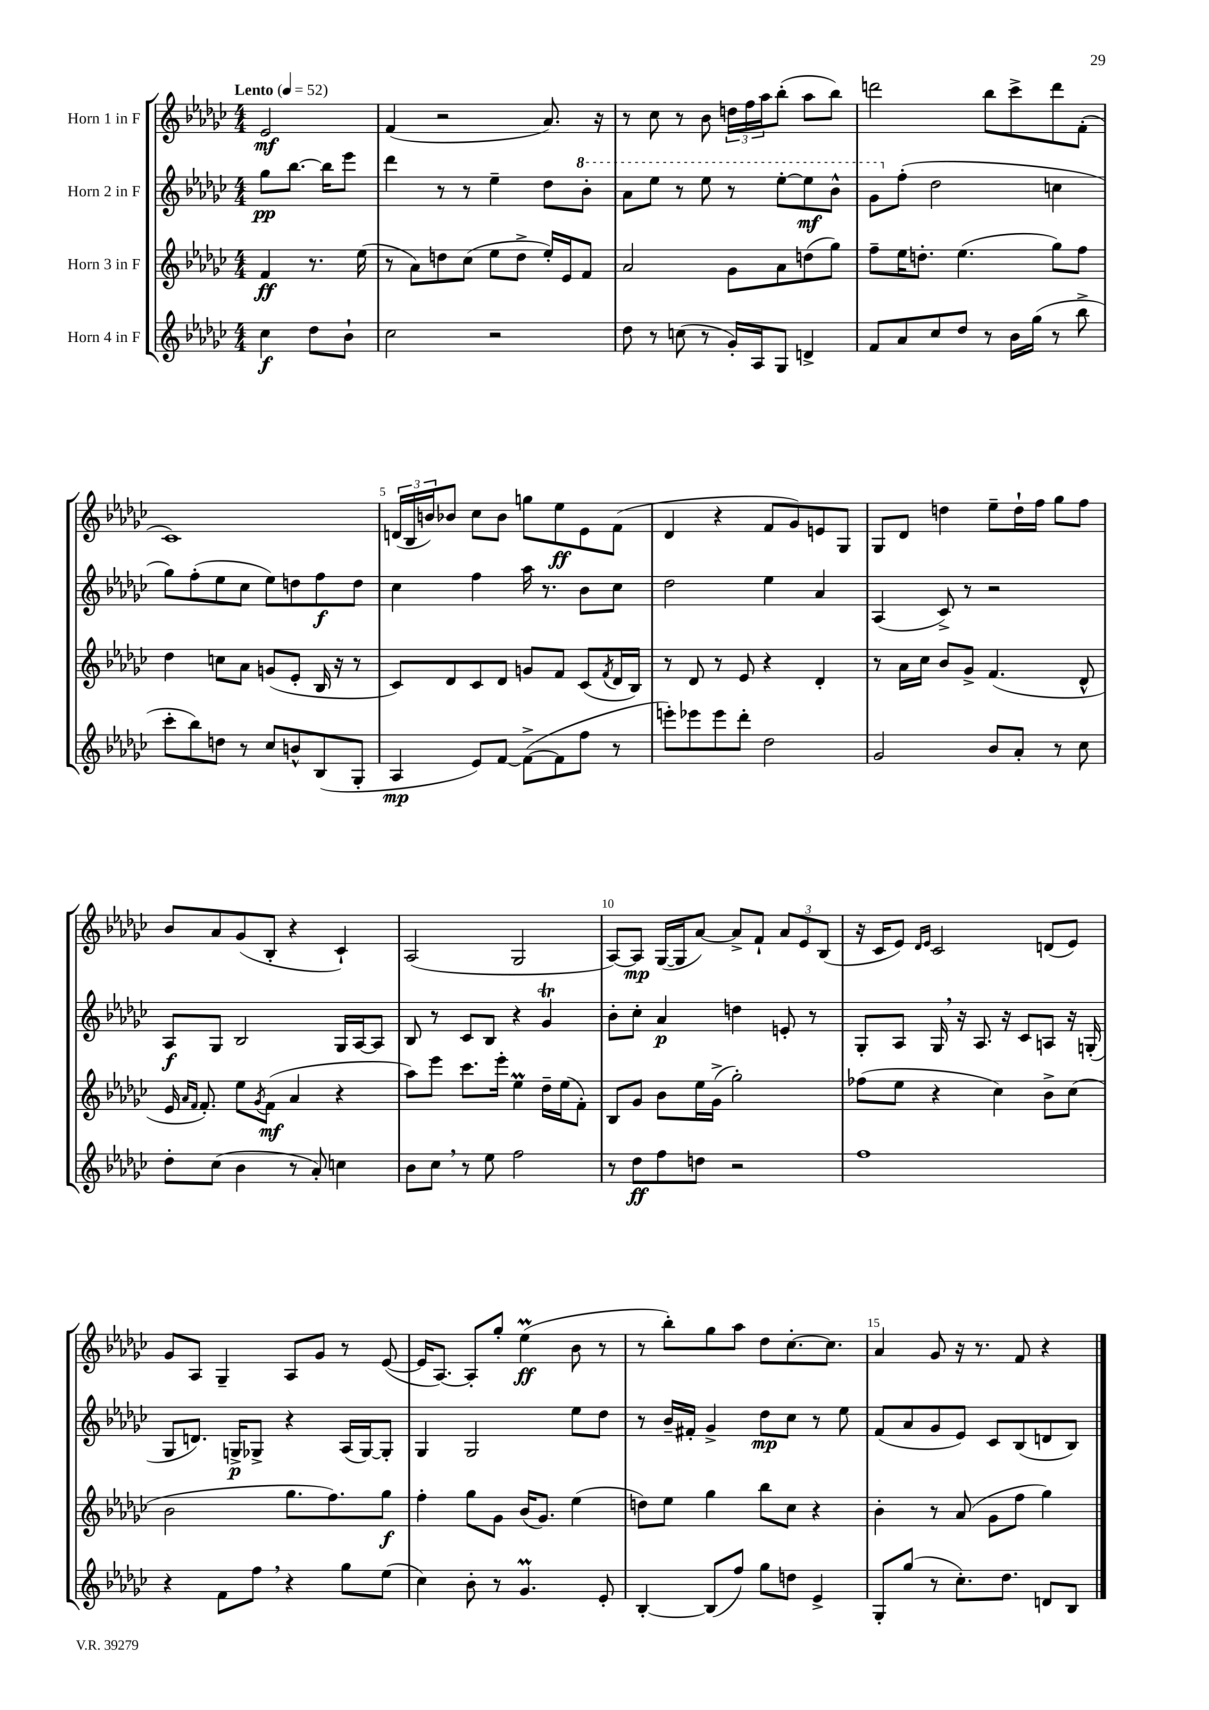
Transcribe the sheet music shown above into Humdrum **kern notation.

**kern	**dynam	**kern	**dynam	**kern	**dynam	**kern	**dynam
*part4	*part4	*part3	*part3	*part2	*part2	*part1	*part1
*staff4	*staff4	*staff3	*staff3	*staff2	*staff2	*staff1	*staff1
*I"Horn 4 in F	*	*I"Horn 3 in F	*	*I"Horn 2 in F	*	*I"Horn 1 in F	*
*clefG2	*	*clefG2	*	*clefG2	*	*clefG2	*
*k[b-e-a-d-g-c-]	*	*k[b-e-a-d-g-c-]	*	*k[b-e-a-d-g-c-]	*	*k[b-e-a-d-g-c-]	*
*M4/4	*	*M4/4	*	*M4/4	*	*M4/4	*
*MM52	*	*MM52	*	*MM52	*	*MM52	*
=	=	=	=	=	=	=	=
!	!	!	!	!	!	!LO:TX:a:B:t=Lento	!
4cc-\	f	4f/	ff	8gg-\L	pp	2e-/	mf
.	.	.	.	[8.bb-\J	.	.	.
8dd-\L	.	8.r	.	.	.	.	.
.	.	.	.	16bb-\KL]	.	.	.
8b-`\J	.	.	.	8eee-\J	.	.	.
.	.	(16ee-\	.	.	.	.	.
=1	=1	=1	=1	=1	=1	=1	=1
2cc-\	.	8r	.	4ddd-\	.	(4f/	.
.	.	8a-\L)	.	.	.	.	.
.	.	8ddn\	.	8r	.	2r	.
.	.	(8cc-\J	.	8r	.	.	.
2r	.	8ee-\L	.	4ee-~\	.	.	.
.	.	8dd^\J	.	.	.	.	.
.	.	16ee-'/LL)	.	8dd-\L	.	8.a-/)	.
.	.	16e-/J	.	.	.	.	.
*	*	*	*	*8va	*	*	*
.	.	8f/J	.	8bb-'\J	.	.	.
.	.	.	.	.	.	16r	.
=2	=2	=2	=2	=2	=2	=2	=2
8dd-\	.	2a-/	.	8aa-\L	.	8r	.
8r	.	.	.	8eee-\J	.	8cc-\	.
(8ccn\	.	.	.	8r	.	8r	.
8r	.	.	.	8eee-\	.	8b-\	.
16g-'/LL)	.	8g-\L	.	8r	.	24ddn\LL	.
.	.	.	.	.	.	24ff\	.
16A-/J	.	.	.	.	.	.	.
.	.	.	.	.	.	24aa-\J	.
8G-/J	.	8a-\	.	[8eee-'\L	.	(8bb-'\J	.
4dn^/	.	(8ddn\	.	8eee-\]	mf	8aa-\L	.
.	.	8gg-\J)	.	8bb-^^\J	.	8bb-\J)	.
=3	=3	=3	=3	=3	=3	=3	=3
8f/L	.	8ff~\L	.	8gg-\L	.	2dddn\	.
*	*	*	*	*X8va	*	*	*
8a-/	.	16ee-\K	.	(8ff'\J	.	.	.
.	.	8.ddn'\J	.	.	.	.	.
8cc-/	.	.	.	2dd-\	.	.	.
8dd-/J	.	(4.ee-\	.	.	.	.	.
8r	.	.	.	.	.	8bb-\L	.
16b-\LL	.	.	.	.	.	8ccc-^\	.
(16gg-\JJ	.	.	.	.	.	.	.
8r	.	8gg-\L)	.	4ccn\	.	8ddd\	.
8bb-^\	.	8ff\J	.	.	.	(8f'\J	.
!!LO:LB:g=z
=4	=4	=4	=4	=4	=4	=4	=4
8ccc-'\L	.	4dd-\	.	8gg-\L)	.	1c-)	.
8bb-\)	.	.	.	(8ff'\	.	.	.
8ddn\J	.	8ccn\L	.	8ee-\	.	.	.
8r	.	8a-\J	.	8cc-\J	.	.	.
8cc-/L	.	(8gn/L	.	8ee-\L)	.	.	.
8bn^^/	.	8e-'/J	.	8ddn\	.	.	.
(8B-/	.	16B-/	.	8ff\	f	.	.
.	.	16r	.	.	.	.	.
8G-'/J	.	8r	.	8dd\J	.	.	.
=5	=5	=5	=5	=5	=5	=5	=5
4A-/	mp	8c-/L)	.	4cc-\	.	(24dn/LL	.
.	.	.	.	.	.	24B-/	.
.	.	.	.	.	.	24bn/J)	.
.	.	8d-/	.	.	.	8b-X/J	.
8e-/L)	.	8c-/	.	4ff\	.	8cc-\L	.
[8f/J	.	8d-/J	.	.	.	8b-\J	.
(8f^\L_	.	8gn/L	.	16aa-\	.	8ggn\L	.
.	.	.	.	8.r	.	.	.
8f\]	.	8f/J	.	.	.	8ee-\	ff
8ff\J	.	(8c-/L	.	8b-\L	.	8e-\	.
.	.	8qf/	.	.	.	.	.
8r	.	16d-/L	.	8cc-\J	.	(8f\J	.
.	.	16B-/JJ)	.	.	.	.	.
=6	=6	=6	=6	=6	=6	=6	=6
8eeen'\L)	.	8r	.	2dd-\	.	4d-/	.
8eee-X\	.	8d-/	.	.	.	.	.
8eee-\	.	8r	.	.	.	4r	.
8ddd-'\J	.	8e-/	.	.	.	.	.
2dd-\	.	4r	.	4ee-\	.	8f/L	.
.	.	.	.	.	.	8g-/)	.
.	.	4d-'/	.	4a-/	.	8en/	.
.	.	.	.	.	.	8G-/J	.
=7	=7	=7	=7	=7	=7	=7	=7
2g-/	.	8r	.	(4A-/	.	8G-/L	.
.	.	16a-\LL	.	.	.	8d-/J	.
.	.	16cc-\JJ	.	.	.	.	.
.	.	8b-/L	.	8c-^/)	.	4ddn\	.
.	.	8g-^/J	.	8r	.	.	.
8b-/L	.	(4.f/	.	2r	.	8ee-~\L	.
8a-'/J	.	.	.	.	.	16dd`\L	.
.	.	.	.	.	.	16ff\JJ	.
8r	.	.	.	.	.	8gg-\L	.
8cc-\	.	8d-^^/	.	.	.	8ff\J	.
!!LO:LB:g=z
=8	=8	=8	=8	=8	=8	=8	=8
8dd-'\L	.	16e-/	.	8A-/L	f	8b-/L	.
.	.	16qqa-/LL	.	.	.	.	.
.	.	16qqf/JJ	.	.	.	.	.
.	.	8.f'/)	.	.	.	.	.
(8cc-\J	.	.	.	8G-/J	.	8a-/	.
4b-\	.	8ee-\L	.	2B-/	.	(8g-/	.
.	.	8qg-/	.	.	.	.	.
.	.	(8f\J	mf	.	.	8B-'/J	.
8r	.	4a-/	.	.	.	4r	.
8a-'/)	.	.	.	.	.	.	.
4ccn\	.	4r	.	16G-/LL	.	4c-`/)	.
.	.	.	.	[16A-/J	.	.	.
.	.	.	.	8A-/J]	.	.	.
=9	=9	=9	=9	=9	=9	=9	=9
8b-\L	.	8aa-\L)	.	8B-/	.	(2A-/	.
8cc-,\J	.	8eee-\J	.	8r	.	.	.
8r	.	8.ccc-\L	.	8c-/L	.	.	.
8ee-\	.	.	.	8B-/J	.	.	.
.	.	16eee-'\Jk	.	.	.	.	.
2ff\	.	4ee-M\	.	4r	.	2G-/	.
.	.	16dd-~\LL	.	4g-T/	.	.	.
.	.	(16ee-\J	.	.	.	.	.
.	.	8f'\J)	.	.	.	.	.
=10	=10	=10	=10	=10	=10	=10	=10
8r	.	8B-/L	.	8b-'\L	.	[8A-/L)	.
8dd-\L	ff	8g-/J	.	8cc-'\J	.	8A-/J]	mp
8ff\	.	8b-\L	.	4a-/	p	([16G-/LL	.
.	.	.	.	.	.	16G-/J]	.
8ddn\J	.	16ee-\L	.	.	.	[8a-/J)	.
.	.	(16g-^\JJ	.	.	.	.	.
2r	.	2gg-'\)	.	4ddn\	.	8a-^/L]	.
.	.	.	.	.	.	8f`/J	.
.	.	.	.	8en'/	.	12a-/L	.
.	.	.	.	.	.	12e-/	.
.	.	.	.	8r	.	.	.
.	.	.	.	.	.	(12B-/J	.
=11	=11	=11	=11	=11	=11	=11	=11
1ff	.	(8ff-X\L	.	8G-'/L	.	16r	.
.	.	.	.	.	.	16c-/KL	.
.	.	8ee-\J	.	8A-/J	.	8e-/J)	.
.	.	.	.	.	.	16qqd-/LL	.
.	.	.	.	.	.	16qqe-/JJ	.
.	.	4r	.	16G-,/	.	2c-/	.
.	.	.	.	16r	.	.	.
.	.	.	.	8.A-/	.	.	.
.	.	4cc-\)	.	.	.	.	.
.	.	.	.	16r	.	.	.
.	.	.	.	8c-/L	.	.	.
.	.	8b-^\L	.	8An/J	.	(8dn/L	.
.	.	(8cc-\J	.	16r	.	8e-/J)	.
.	.	.	.	(16Gn'/	.	.	.
!!LO:LB:g=z
=12	=12	=12	=12	=12	=12	=12	=12
4r	.	2b-\	.	8G-/L	.	8g-/L	.
.	.	.	.	8.dn/J)	.	8A-/J	.
8f\L	.	.	.	.	.	4G-~/	.
.	.	.	.	16Gn^/KL	p	.	.
8ff,\J	.	.	.	8G-X^/J	.	.	.
4r	.	8.gg-\L	.	4r	.	8A-/L	.
.	.	.	.	.	.	8g-/J	.
.	.	8.ff\)	.	.	.	.	.
8gg-\L	.	.	.	(16A-/LL	.	8r	.
.	.	.	.	[16G-/J)	.	.	.
(8ee-\J	.	8gg-\J	f	8G-'/J]	.	([8e-/	.
=13	=13	=13	=13	=13	=13	=13	=13
4cc-\)	.	4ff'\	.	4G-/	.	16e-/KL]	.
.	.	.	.	.	.	[8.A-/J)	.
8b-'\	.	8gg-\L	.	2G-/	.	8A-'/L]	.
8r	.	8g-\J	.	.	.	8gg-'/J	.
4.g-M/	.	(16b-/KL	.	.	.	(4ee-M\	ff
.	.	8.g-/J)	.	.	.	.	.
.	.	(4ee-\	.	8ee-\L	.	8b-\	.
8e-'/	.	.	.	8dd-\J	.	8r	.
=14	=14	=14	=14	=14	=14	=14	=14
[4B-'/	.	8ddn\L)	.	8r	.	8r	.
.	.	8ee-\J	.	16b-~/LL	.	8bb-'\L)	.
.	.	.	.	16f#X'/JJ	.	.	.
(8B-/L]	.	4gg-\	.	4g-^/	.	8gg-\	.
8ff/J)	.	.	.	.	.	8aa-\J	.
8gg-\L	.	8bb-\L	.	8dd-\L	mp	8dd-\L	.
8ddn\J	.	8cc-\J	.	8cc-\J	.	[8.cc-'\	.
4e-^/	.	4r	.	8r	.	.	.
.	.	.	.	.	.	8.cc-\J]	.
.	.	.	.	8ee-\	.	.	.
=15	=15	=15	=15	=15	=15	=15	=15
8G-'/L	.	4b-'\	.	(8f/L	.	4a-/	.
(8gg-/J	.	.	.	8a-/	.	.	.
8r	.	8r	.	8g-/	.	8g-/	.
8.cc-'\L)	.	(8a-/	.	8e-/J)	.	16r	.
.	.	.	.	.	.	8.r	.
.	.	8g-\L	.	8c-/L	.	.	.
8.dd-\J	.	.	.	.	.	.	.
.	.	8ff\J	.	(8B-/	.	8f/	.
8dn/L	.	4gg-\)	.	8dn/	.	4r	.
8B-/J	.	.	.	8B-/J)	.	.	.
==	==	==	==	==	==	==	==
*-	*-	*-	*-	*-	*-	*-	*-
